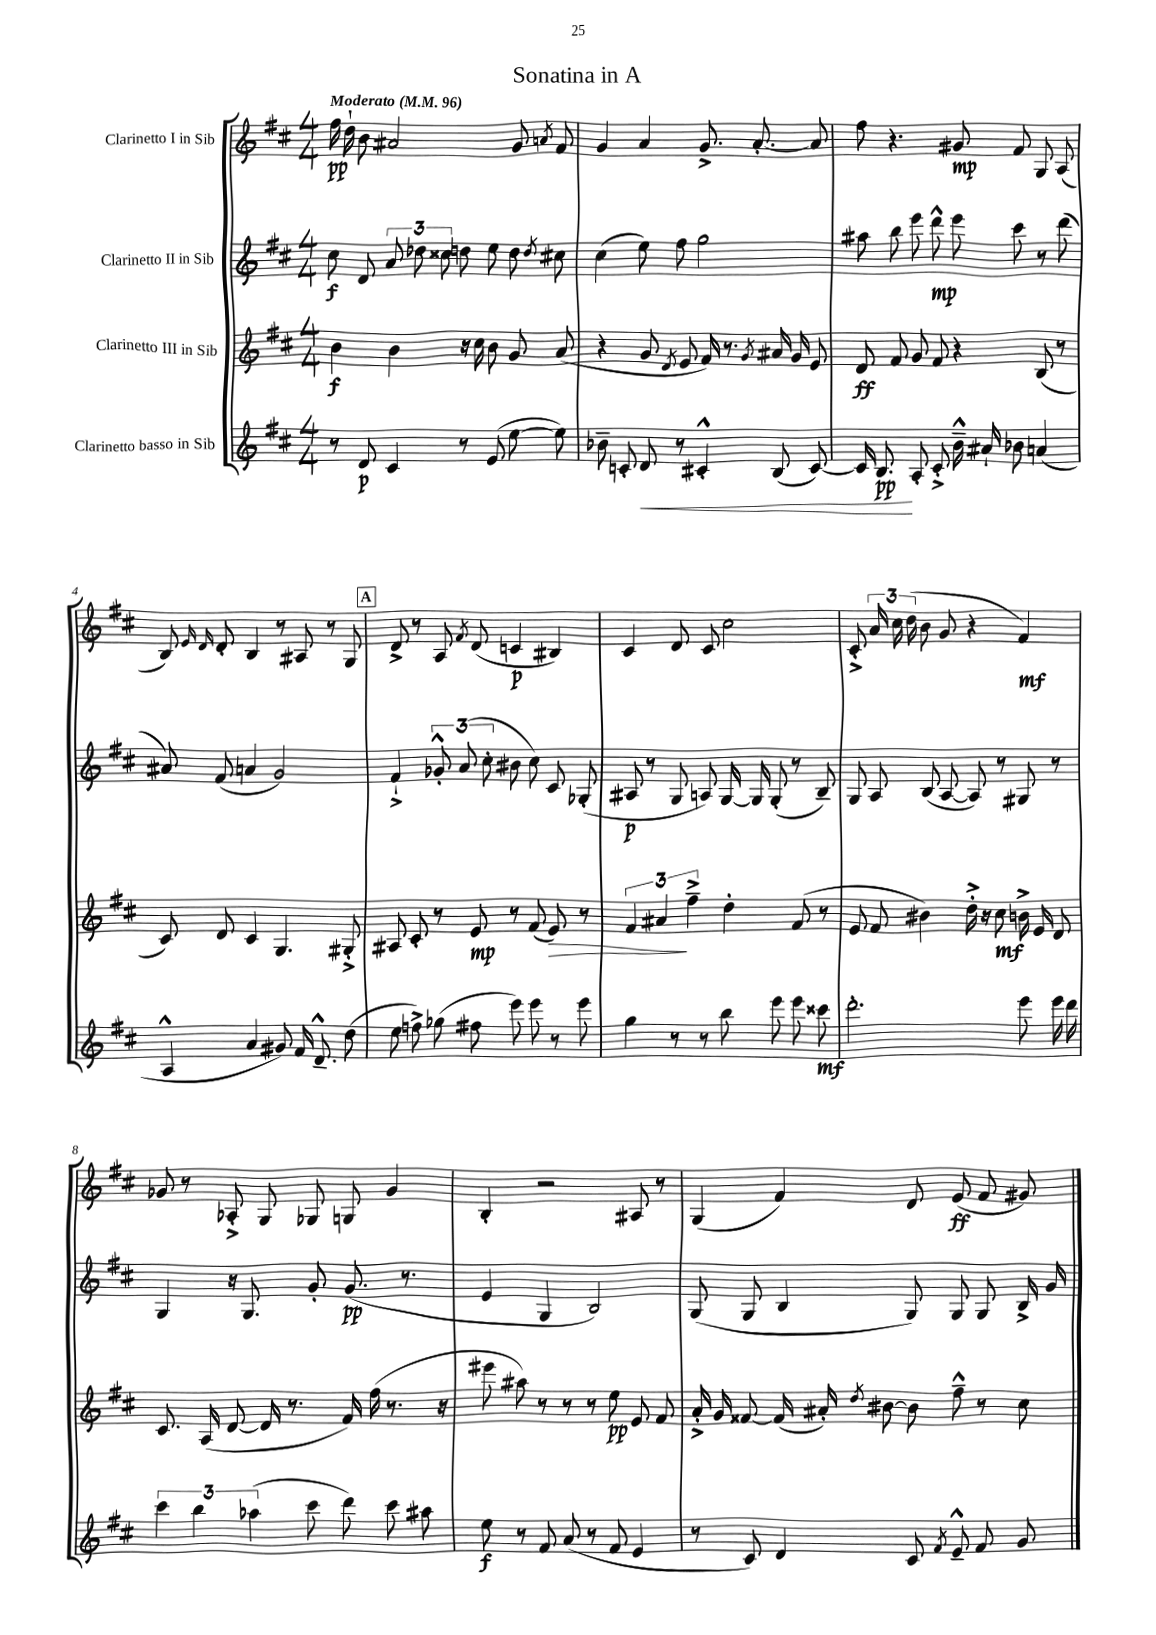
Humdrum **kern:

**kern	**dynam	**kern	**dynam	**kern	**dynam	**kern	**dynam
*part4	*part4	*part3	*part3	*part2	*part2	*part1	*part1
*staff4	*staff4	*staff3	*staff3	*staff2	*staff2	*staff1	*staff1
*I"Clarinetto basso in Sib	*	*I"Clarinetto III in Sib	*	*I"Clarinetto II in Sib	*	*I"Clarinetto I in Sib	*
*clefG2	*	*clefG2	*	*clefG2	*	*clefG2	*
*k[f#c#]	*	*k[f#c#]	*	*k[f#c#]	*	*k[f#c#]	*
*M4/4	*	*M4/4	*	*M4/4	*	*M4/4	*
*MM96	*	*MM96	*	*MM96	*	*MM96	*
=1	=1	=1	=1	=1	=1	=1	=1
!	!	!	!	!	!	!LO:TX:a:B:t=Moderato	!
8r	.	4b\	f	8cc#\	f	16ff#\	pp
.	.	.	.	.	.	16dd`\	.
8d/	p	.	.	8d/	.	8b\	.
4c#/	.	4b\	.	12a/	.	2a#X/	.
.	.	.	.	12dd-X\	.	.	.
.	.	.	.	12cc##X\	.	.	.
8r	.	16r	.	8ddn\	.	.	.
.	.	16cc#\	.	.	.	.	.
(8e/	.	8b\	.	8ee\	.	.	.
[8ee\	.	8g/	.	8dd\	.	8g/	.
.	.	.	.	8qdd/	.	8qan/	.
8ee\])	.	(8a/	.	8cc#X\	.	8f#/	.
=2	=2	=2	=2	=2	=2	=2	=2
8b-X~\	.	4r	.	(4cc#\	.	4g/	.
8cn'/	.	.	.	.	.	.	.
!	!LO:HP:b	!	!	!	!	!	!
8d/	<	8g/	.	8ee\)	.	4a/	.
.	.	8qd/	.	.	.	.	.
8r	.	8e/	.	8ff#\	.	.	.
4c#X'^^/	.	16f#/)	.	2gg\	.	8.g^/	.
.	.	8.r	.	.	.	.	.
.	.	.	.	.	.	[8.a'/	.
.	.	8qg/	.	.	.	.	.
(8B/	.	16a#X/	.	.	.	.	.
.	.	16g/	.	.	.	.	.
[8c#/)	.	8e/	.	.	.	8a/]	.
=3	=3	=3	=3	=3	=3	=3	=3
16c#/]	.	8d/	ff	8aa#X\	.	8ff#\	.
8.B/	pp	.	.	.	.	.	.
.	.	8f#/	.	8bb\	.	4.r	.
8A'/	[	8g/	.	8eee\	.	.	.
8c#'^/	.	8f#/	.	8ddd^^\	mp	.	.
16b~^^\	.	4r	.	8eee\	.	8g#X/	mp
16a#X`/	.	.	.	.	.	.	.
8b-X\	.	.	.	8ccc#\	.	8f#/	.
(4an/	.	(8B/	.	8r	.	8G/	.
.	.	8r	.	(8ddd\	.	(8A/	.
!!LO:LB:g=z
=4	=4	=4	=4	=4	=4	=4	=4
4A^^/	.	8c#/)	.	8a#X/)	.	8B/)	.
.	.	.	.	.	.	16qqe/	.
.	.	.	.	.	.	16qqd/	.
.	.	8d/	.	(8f#/	.	8d'/	.
4a/	.	4c#/	.	4an/	.	4B/	.
8g#X/)	.	4.G/	.	2g/)	.	8r	.
16f#/	.	.	.	.	.	8A#X/	.
8.d~^^/	.	.	.	.	.	.	.
.	.	.	.	.	.	8r	.
(8dd\	.	8G#X'^/	.	.	.	8G/	.
!!LO:REH:place=s1:t=A
=5	=5	=5	=5	=5	=5	=5	=5
8ee\	.	8A#X/	.	4f#`^/	.	8d^/	.
8ffn^\)	.	8c#'/	.	.	.	8r	.
(8gg-X\	.	8r	.	12g-X'^^/	.	8A/	.
.	.	.	.	(12a/	.	.	.
.	.	.	.	.	.	8qf#/	.
8ff#X\	.	8e/	mp	.	.	(8d/	.
.	.	.	.	12cc#'\	.	.	.
8eee\)	.	8r	.	8b#X\	.	4cn/	p
8eee\	.	(8f#/	.	8cc#\)	.	.	.
!	!	!	!LO:HP:b	!	!	!	!
8r	.	8e/)	>	8c#/	.	4B#X/)	.
8eee\	.	8r	.	(8G-X'/	.	.	.
=6	=6	=6	=6	=6	=6	=6	=6
4gg\	.	6f#/	.	8A#X/	p	4c#/	.
.	.	.	.	8r	.	.	.
.	.	6a#X/	.	.	.	.	.
8r	.	.	.	8G/	.	8d/	.
.	.	6ff#~^\	]	.	.	.	.
8r	.	.	.	8An/)	.	8c#/	.
8bb\	.	4dd'\	.	[16G/	.	2cc#\	.
.	.	.	.	16G/]	.	.	.
8eee\	.	.	.	(8G'/	.	.	.
8eee\	.	(8f#/	.	8r	.	.	.
8ccc##X\	mf	8r	.	8B~/)	.	.	.
=7	=7	=7	=7	=7	=7	=7	=7
2.ddd'\	.	8e/	.	8G/	.	8c#'^/	.
.	.	8f#/	.	8A/	.	24a/	.
.	.	.	.	.	.	24cc#\	.
.	.	.	.	.	.	(24dd\	.
.	.	4b#X\)	.	(8B/	.	8b\	.
.	.	.	.	[8A/	.	8g/	.
.	.	16dd'^\	.	8A/])	.	4r	.
.	.	16r	.	.	.	.	.
.	.	8cc#\	mf	8r	.	.	.
8eee\	.	16bn^\	.	8G#X/	.	4f#/)	mf
.	.	16e/	.	.	.	.	.
16eee\	.	8d/	.	8r	.	.	.
16ddd\	.	.	.	.	.	.	.
!!LO:LB:g=z
=8	=8	=8	=8	=8	=8	=8	=8
6ccc#\	.	8.c#/	.	4G/	.	8g-X/	.
.	.	.	.	.	.	8r	.
6bb\	.	.	.	.	.	.	.
.	.	(16A/	.	.	.	.	.
.	.	[8d/	.	16r	.	8A-X'^/	.
.	.	.	.	8.G/	.	.	.
(6aa-X\	.	.	.	.	.	.	.
.	.	16d/]	.	.	.	8G/	.
.	.	8.r	.	.	.	.	.
8ccc#\	.	.	.	8g'/	.	8G-X/	.
8ddd\)	.	16f#/)	.	(8.g/	pp	8Gn/	.
.	.	(16ff#\	.	.	.	.	.
8ccc#\	.	8.r	.	.	.	4g-/	.
.	.	.	.	8.r	.	.	.
8aa#X\	.	.	.	.	.	.	.
.	.	16r	.	.	.	.	.
=9	=9	=9	=9	=9	=9	=9	=9
8ee\	f	8eee#X\	.	4e/	.	4B'/	.
8r	.	8aa#X\)	.	.	.	.	.
8f#/	.	8r	.	4G/	.	2r	.
(8a/	.	8r	.	.	.	.	.
8r	.	8r	.	2B/)	.	.	.
8f#/	.	8ee\	pp	.	.	.	.
4e/	.	8e/	.	.	.	8A#X/	.
.	.	8f#/	.	.	.	8r	.
=10	=10	=10	=10	=10	=10	=10	=10
8r	.	16a'^/	.	(8G/	.	(4G/	.
.	.	16g/	.	.	.	.	.
8c#/)	.	[8f##X/	.	8G/	.	.	.
4d/	.	(16f##/]	.	4B/	.	4f#/)	.
.	.	16a#X'/)	.	.	.	.	.
.	.	8qdd/	.	.	.	.	.
.	.	[8b#X\	.	.	.	.	.
8c#/	.	8b#\]	.	8G/)	.	8d/	.
8qf#/	.	.	.	.	.	.	.
8e~^^/	.	8ff#~^^\	.	8G/	.	(8e/	ff
8f#/	.	8r	.	8G/	.	8f#/	.
8g/	.	8cc#\	.	16B^/	.	8g#X/)	.
.	.	.	.	16g/	.	.	.
==	==	==	==	==	==	==	==
*-	*-	*-	*-	*-	*-	*-	*-
